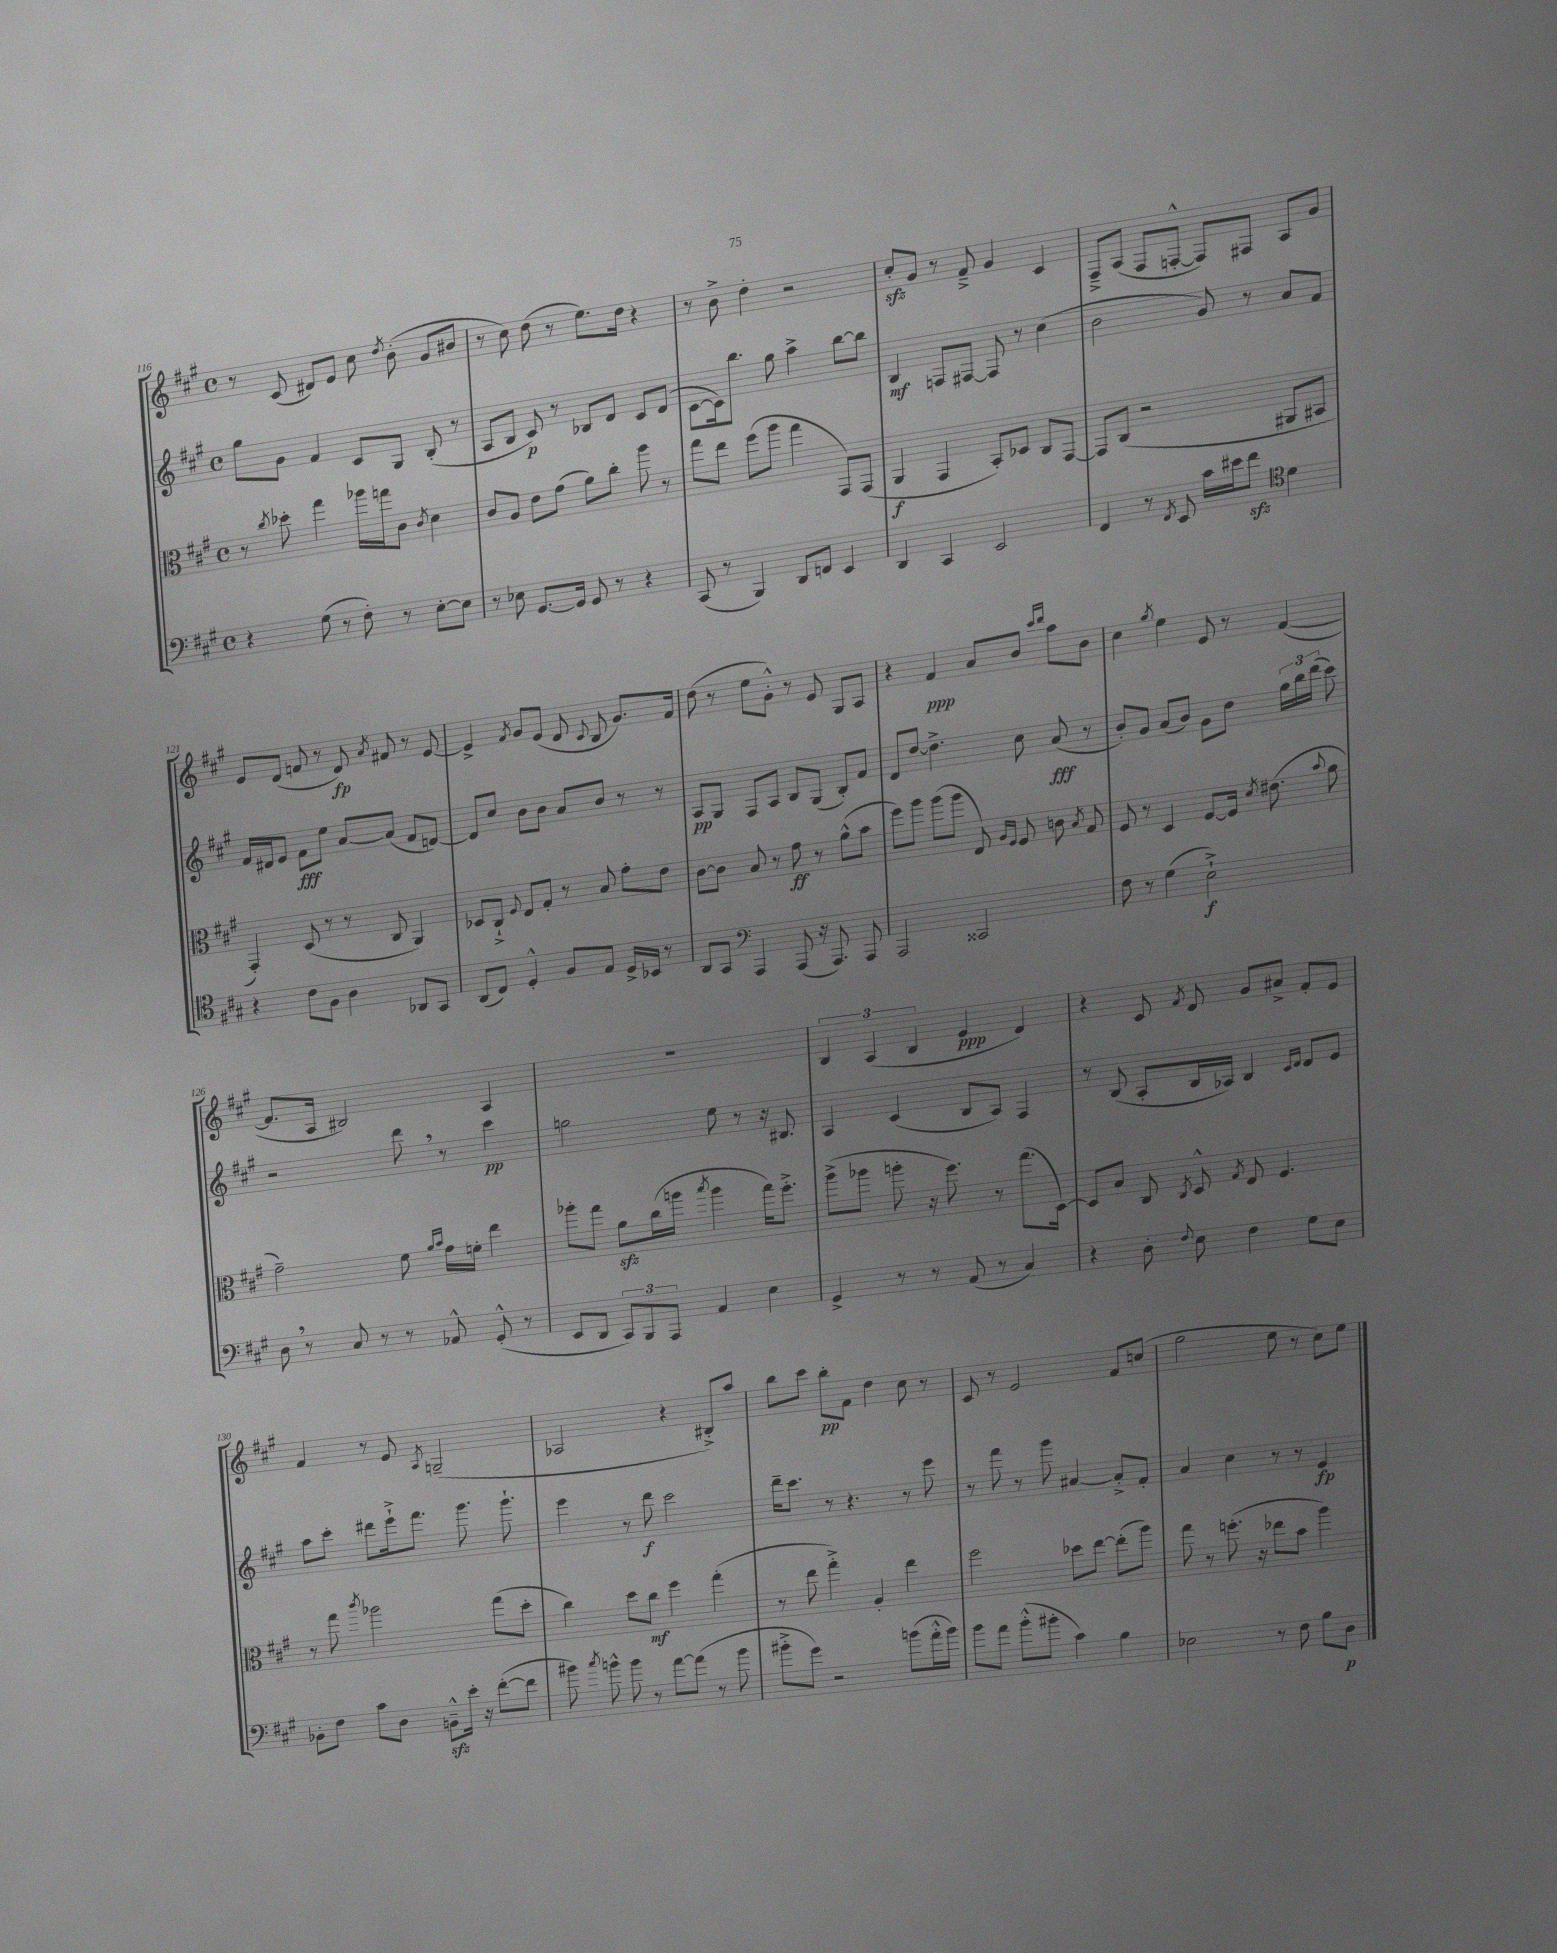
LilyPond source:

<<
\new StaffGroup <<
\new Staff = "s0" {
    \clef treble \key a \major \defaultTimeSignature \time 4/4
    \autoBeamOff r8 cis'8( dis'8[) e'8] cis''8 \acciaccatura { d''8 } b'8-.( gis'8[ bis'8] |
    r8 cis''8) d''8( r8 e''8.[) d''16] r4 |
    r8 b'8-> d''4-. r2 |
    cis''8[-.\sfz gis'8] r8 fis'8---> gis'4 cis'4 |
    fis8[---> a8]( fis8[ f8]~-.-^ f8[) fis8] a8[ gis'8] |
    e'8[ d'8]( f'8 r8 d'8\fp) \acciaccatura { a'8 } fis'8 r8 e'8~ |
    e'4-> \acciaccatura { fis'8 } gis'8[ e'8]( d'8 \appoggiatura { cis'8 } b8 gis'8.[) fis'16] |
    d''8( r8 e''8[ gis'8]-.-^) r8 e'8 gis8[ a8] |
    r4 fis'4\ppp a'8[ b'8] \grace { cis'''16[ d'''16] } a''8[ b'8] |
    cis''4 \acciaccatura { gis''8 } e''4 e'8 r8 fis'4~( |
    fis'8.[ a16] bis2) a4 |
    R1 |
    \tuplet 3/2 { b4 a4( b4 } e'4\ppp d'4) |
    r4 cis'8 \acciaccatura { fis'8 } d'8 gis'8[ ais'8]-> fis'8[-. e'8] |
    fis'4 r8 e'8 \acciaccatura { a8 } g2--( |
    aes2 r4 bis8[-.->) a''8] |
    b''8[ cis'''8] b''8[-.\pp fis'8] d''4 cis''8 r8 |
    cis'8 r8 e'2 fis'8[ c''8]( |
    gis''2 e''8 r8 cis''8[) e''8] \bar "|." |
}
\new Staff = "s1" {
    \clef treble \key a \major \defaultTimeSignature \time 4/4
    \autoBeamOff gis''8[ gis'8] fis'4 cis'8[ gis8] b8-.( r8 |
    a8[ b8] cis'8\p) r8 bes8[ d'8] cis'8[ d'8]( |
    cis'8[~ cis'16) b''8.] gis''8 a''4-> b''8[~ b''8] |
    b4\mf f8[ fis8]~ fis8 r8 cis''4( |
    b'2 gis'8) r8 a'8[ fis'8] |
    fis'16[ dis'16 e'8] fis'8[\fff e''8] a'8[~ a'8]( fis'8[ d'8]~) |
    d'8[ cis''8] b'8[ b'8] a'8[ b'8] r8 r8 |
    a8[\pp gis8] fis8[ a8] b8[ gis8]( b8[-.) fis'8] |
    d'8[ d''8]~ d''4.-> cis''8 a'8\fff( r8 |
    b'8[-.) gis'8] a'8[( b'8]) gis'8[ d''8] \tuplet 3/2 { gis''16[ b''16 d'''16]( } cis'''8) |
    r2 d'''8 \breathe r8 cis'''4\pp |
    g''2 e''8 r8 r16 bis8. |
    a4 cis'4( b8[ a8]) fis4 |
    r8 b8( a8[-. b16 aes16]) b4 \grace { cis'16[ d'16] } d'8[ e'8] |
    a''8[ cis'''8]-. dis'''8[ e'''16-!-> fis'''8.] gis'''8. gis'''8.-! |
    e'''4 r8 d'''8\f cis'''2 |
    d'''16[-- cis'''8.] r8 r4. r8 e'''8 |
    r8 fis'''8 r8 gis'''8 ais'4~ ais'8[-.-> fis'8]-. |
    a'4 cis''4 r8 r8 e'4\fp \bar "|." |
}
\new Staff = "s2" {
    \clef alto \key a \major \defaultTimeSignature \time 4/4
    \autoBeamOff r8 \acciaccatura { cis''8 } des''8-. gis''4 aes''16[ g''16 cis'8] \acciaccatura { cis'8 } d'4 |
    cis'8[ a8] e'8[ gis'8]( a'8[) cis''8]-. a''8 r8 |
    gis''8[ e''8] fis''8[( a''8] gis''4 gis,8[) gis,8]( |
    a,4\f gis,4 b,8[-.) des8] cis8[ gis,8]~ |
    gis,8[ cis8]( r2 ais,8[ bis,8] |
    gis,4-.) d8( r8 r8 cis8 a,4) |
    des8[ cis8]-!-> \appoggiatura { fis8 } e8[ gis8]-. r8 b8 gis'8[-. e'8] |
    cis'8[~ cis'8] b8 r8 gis'8\ff r8 a'8[-^( b'8] |
    fis''8[) a''8] a''8[( a''8] e8) \grace { a16[ fis16] } fis8 c'8 \acciaccatura { b8 } gis8 |
    fis8 r8 d4 fis8[~ fis16] \acciaccatura { d'8 } eis'8.( \appoggiatura { b'8 } a'8 |
    gis'2--) fis'8 \grace { a'16[ b'16] } gis'16[ f'16]-. e''4 |
    aes''8[-. gis''8] a'8[\sfz cis''16( a''16] \acciaccatura { b''8 } a''4 gis''16[) fis''8.]-.-> |
    a''8[->( aes''8] a''8-. r16 fis''8.) r8 gis''8.[( d16]~) |
    d8[ b8] cis8 \acciaccatura { cis8 } d8-^ \acciaccatura { gis8 } e8 fis4. |
    r8 gis''8 \acciaccatura { cis'''8 } aes''2 gis''8[( d''8]-. |
    cis''4) d''8[ cis''8]\mf fis''4 gis''4-.( |
    r8 e''8 gis''4-.->) a4-. e''4 |
    fis''2 des''8[ e''8]~ e''8[-.( a''8]) |
    gis''8 r8 f''8.-.( r16 ees''8[ b'8] a''4) \bar "|." |
}
\new Staff = "s3" {
    \clef bass \key a \major \defaultTimeSignature \time 4/4
    \autoBeamOff r4 gis8( r8 fis8-.) r8 e8[~-. e8] |
    r8 ees8 gis,8.[~ gis,16] gis,8 r8 r4 |
    cis,8( r8 b,,4) d,8[ f,8] e,4 |
    d,4 cis,4 e,2 |
    fis,4 r8 \acciaccatura { fis,8 } e,8 cis'16[ eis'16 fis'8]\sfz \clef tenor d'4 |
    r4 cis'8[ fis8] a4 aes,8[ gis,8] |
    a,8[( cis8]) d4-.-^ fis8[ e8] d16[-> bes,16] r8 |
    a,8[ gis,8] \clef bass a,,4 a,,8( r16 a,,8.) a,,8 |
    a,,2 cisis,2 |
    fis8 r8 gis4( e2-!->\f) |
    d8 \breathe r8 cis8 r8 r8 aes,8-^ gis,8-.-^( r8 |
    e,8[ d,8] \tuplet 3/2 { cis,8[) b,,8 a,,8] } a,4 e4 |
    gis,4-> r8 r8 a,8( r8 cis4) |
    r4 d8-. \appoggiatura { fis8 } e8 fis4 gis8[ e8] |
    bes,8[-. fis8] cis'8[ d8] b,8[---^\sfz e'16]-. r16 fis'8[~-.( fis'8] |
    bis'8) \acciaccatura { cis''8 } b'8-^ b'8 r8 a'8[~ a'8]( r8 b'8 |
    bis'8[-.-> gis'8]) r2 b'8[( a'16-.-^ b'16]) |
    b'8[ a'8] b'8[-.-^( bis'8]-. cis'4) b4 |
    ees2 r8 fis8 b8[ d8]\p \bar "|." |
}
>>
>>
\layout { \context { \Score currentBarNumber = #116 } }
